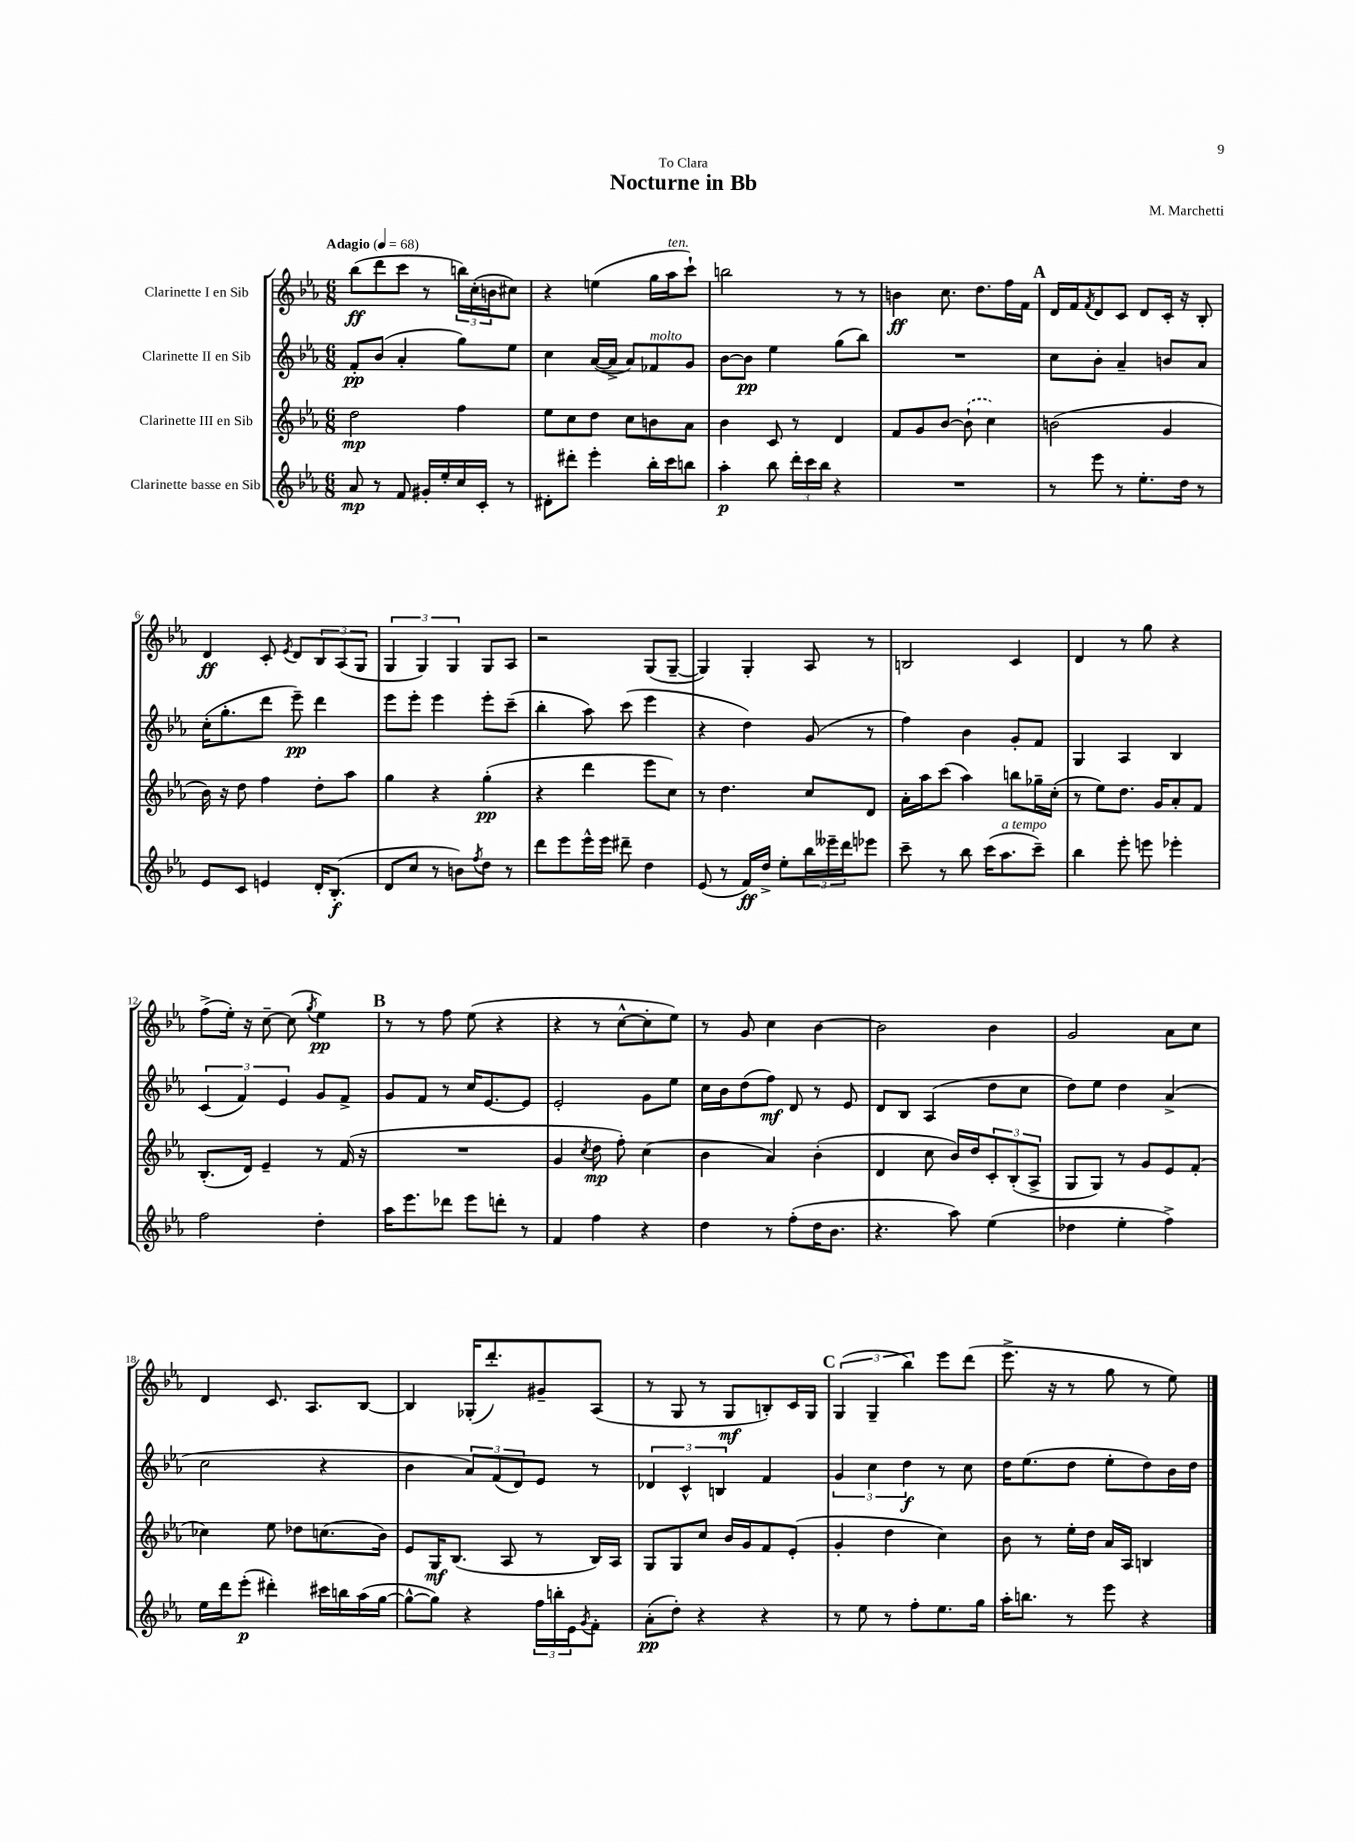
\header { title = "Nocturne in Bb" composer = "M. Marchetti" dedication = "To Clara" }
<<
\new StaffGroup <<
\new Staff = "s0" \with { instrumentName = "Clarinette I en Sib" } {
    \clef treble \key ees \major \numericTimeSignature \time 6/8 \tempo "Adagio" 4 = 68
    bes''8\ff( d'''8 c'''8 r8 \tuplet 3/2 { b''16) c''16-.( b'16 } cis''8) |
    r4 e''4( g''16 aes''16^\markup { \italic "ten." } c'''8-!) |
    b''2 r8 r8 |
    b'4\ff c''8. d''8. f''16 f'16 |
    \mark \markup { \bold "A" } d'16 f'16 \acciaccatura { f'8 } d'8 c'8 d'8 c'16-. r16 bes8-. |
    d'4\ff c'8-. \acciaccatura { ees'8 } d'8 \tuplet 3/2 { bes8 aes8( g8 } |
    \tuplet 3/2 { g4 g4) g4 } g8 aes8 |
    r2 g8( g8~-- |
    g4) g4-. aes8 r8 |
    b2 c'4 |
    d'4 r8 g''8 r4 |
    f''8->( ees''16-.) r16 c''8~-- c''8( \acciaccatura { g''8 } ees''4\pp) |
    \mark \markup { \bold "B" } r8 r8 f''8 ees''8( r4 |
    r4 r8 c''8~-^ c''8-. ees''8) |
    r8 g'8 c''4 bes'4~ |
    bes'2 bes'4 |
    g'2 aes'8 c''8 |
    d'4 c'8. aes8. bes8~ |
    bes4 ges16-.( d'''8.-.) gis'8-- aes8( |
    r8 g8 r8 g8\mf b8-.) c'16 g16 |
    \mark \markup { \bold "C" } \tuplet 3/2 { g4( g4-- bes''4) } ees'''8 d'''8( |
    ees'''8.-> r16 r8 g''8 r8 ees''8) \bar "|." |
}
\new Staff = "s1" \with { instrumentName = "Clarinette II en Sib" } {
    \clef treble \key ees \major \numericTimeSignature \time 6/8
    f'8-.\pp bes'8( aes'4-. g''8) ees''8 |
    c''4 aes'16~( aes'16-> aes'8) fes'8^\markup { \italic "molto" } g'8 |
    bes'8~ bes'8\pp ees''4 g''8( bes''8) |
    R2. |
    \mark \markup { \bold "A" } c''8 bes'8-. aes'4-- b'8 aes'8 |
    c''16-.( g''8.-. d'''8 ees'''8--\pp) d'''4 |
    ees'''8 ees'''8-. ees'''4 ees'''8-. c'''8--( |
    bes''4-. aes''8) c'''8( ees'''4 |
    r4 d''4) g'8( r8 |
    f''4) bes'4 g'8-. f'8 |
    g4 aes4 bes4 |
    \tuplet 3/2 { c'4( f'4) ees'4 } g'8 f'8-> |
    \mark \markup { \bold "B" } g'8 f'8 r8 c''16 ees'8.~ ees'8 |
    ees'2-. g'8 ees''8 |
    c''16 bes'16 d''8( f''8\mf) d'8 r8 ees'8 |
    d'8 bes8 aes4( d''8 c''8 |
    d''8) ees''8 d''4 aes'4->( |
    c''2 r4 |
    bes'4 \tuplet 3/2 { aes'8) f'8( d'8) } ees'8 r8 |
    \tuplet 3/2 { des'4 c'4-^ b4 } f'4 |
    \mark \markup { \bold "C" } \tuplet 3/2 { g'4 c''4 d''4\f } r8 c''8 |
    d''16 ees''8.( d''8 ees''8-. d''8) bes'16 d''16 \bar "|." |
}
\new Staff = "s2" \with { instrumentName = "Clarinette III en Sib" } {
    \clef treble \key ees \major \numericTimeSignature \time 6/8
    d''2\mp f''4 |
    ees''8 c''8 d''8 c''8 b'8 aes'8 |
    bes'4 c'8 r8 d'4 |
    f'8 g'8 bes'8~ \once \slurDashed bes'8-!( c''4) |
    \mark \markup { \bold "A" } b'2( g'4 |
    bes'16) r16 d''8 f''4 d''8-. aes''8 |
    g''4 r4 g''4-.\pp( |
    r4 d'''4 ees'''8 c''8) |
    r8 d''4. c''8 d'8 |
    aes'16-. aes''16 c'''8( aes''4) b''8 ges''16-- c''16-.( |
    r8 ees''8) d''8. g'16 aes'8-. f'8 |
    bes8.-.( d'16) ees'4-- r8 f'16( r16 |
    \mark \markup { \bold "B" } R2. |
    g'4 \acciaccatura { c''8 } d''8\mp f''8-.) c''4( |
    bes'4 aes'4) bes'4-.( |
    d'4 c''8 bes'16) d''16 \tuplet 3/2 { c'8-. bes8-.( aes8-> } |
    g8 g8) r8 g'8 ees'8 f'8-.( |
    ces''4) ees''8 des''8 c''8.( bes'16) |
    ees'8 g16\mf bes8.( aes8 r8 bes16) aes16 |
    g8 g8 c''8 bes'16 g'16 f'8 ees'8-.( |
    \mark \markup { \bold "C" } g'4-. d''4 c''4) |
    bes'8 r8 ees''16-. d''16 aes'16 aes16 b4 \bar "|." |
}
\new Staff = "s3" \with { instrumentName = "Clarinette basse en Sib" } {
    \clef treble \key ees \major \numericTimeSignature \time 6/8
    aes'8\mp r8 f'8 gis'16-. ees''16-. c''16 c'16-. r8 |
    dis'8-. dis'''8-. ees'''4-. bes''16-. c'''16 b''8 |
    aes''4-.\p bes''8 \tuplet 3/2 { d'''16-. c'''16 bes''16 } r4 |
    R2. |
    \mark \markup { \bold "A" } r8 ees'''8 r8 ees''8.-. d''16 r8 |
    ees'8 c'8 e'4 d'16-. bes8.-.\f( |
    d'8 c''8 r8 b'8) \acciaccatura { f''8 } d''8 r8 |
    d'''8 ees'''8 ees'''16-^ ees'''16 dis'''8-- d''4 |
    ees'8( r8 f'16\ff) d''16-> ees''8-. \tuplet 3/2 { bes''16 eeses'''16-- d'''16 } ees'''8 |
    c'''8-- r8 bes''8 c'''16( aes''8.^\markup { \italic "a tempo" } c'''8--) |
    bes''4 ees'''8-. e'''8 ees'''4-. |
    f''2 d''4-. |
    \mark \markup { \bold "B" } aes''16 ees'''8. des'''8 ees'''8 d'''8-. r8 |
    f'4 f''4 r4 |
    d''4 r8 f''8-.( d''16 bes'8. |
    r4. aes''8) ees''4( |
    des''4 ees''4-. f''4->) |
    ees''16 d'''16 ees'''8-.\p( dis'''4-.) cis'''16 b''16 aes''16( g''16~ |
    g''8~-^ g''8) r4 \tuplet 3/2 { f''16 b''16-. ees'16 } \acciaccatura { g'8 } f'8-. |
    aes'8-.\pp( d''8-.) r4 r4 |
    \mark \markup { \bold "C" } r8 ees''8 r8 f''8-. ees''8. g''16 |
    aes''16-. b''8. r8 ees'''8 r4 \bar "|." |
}
>>
>>
